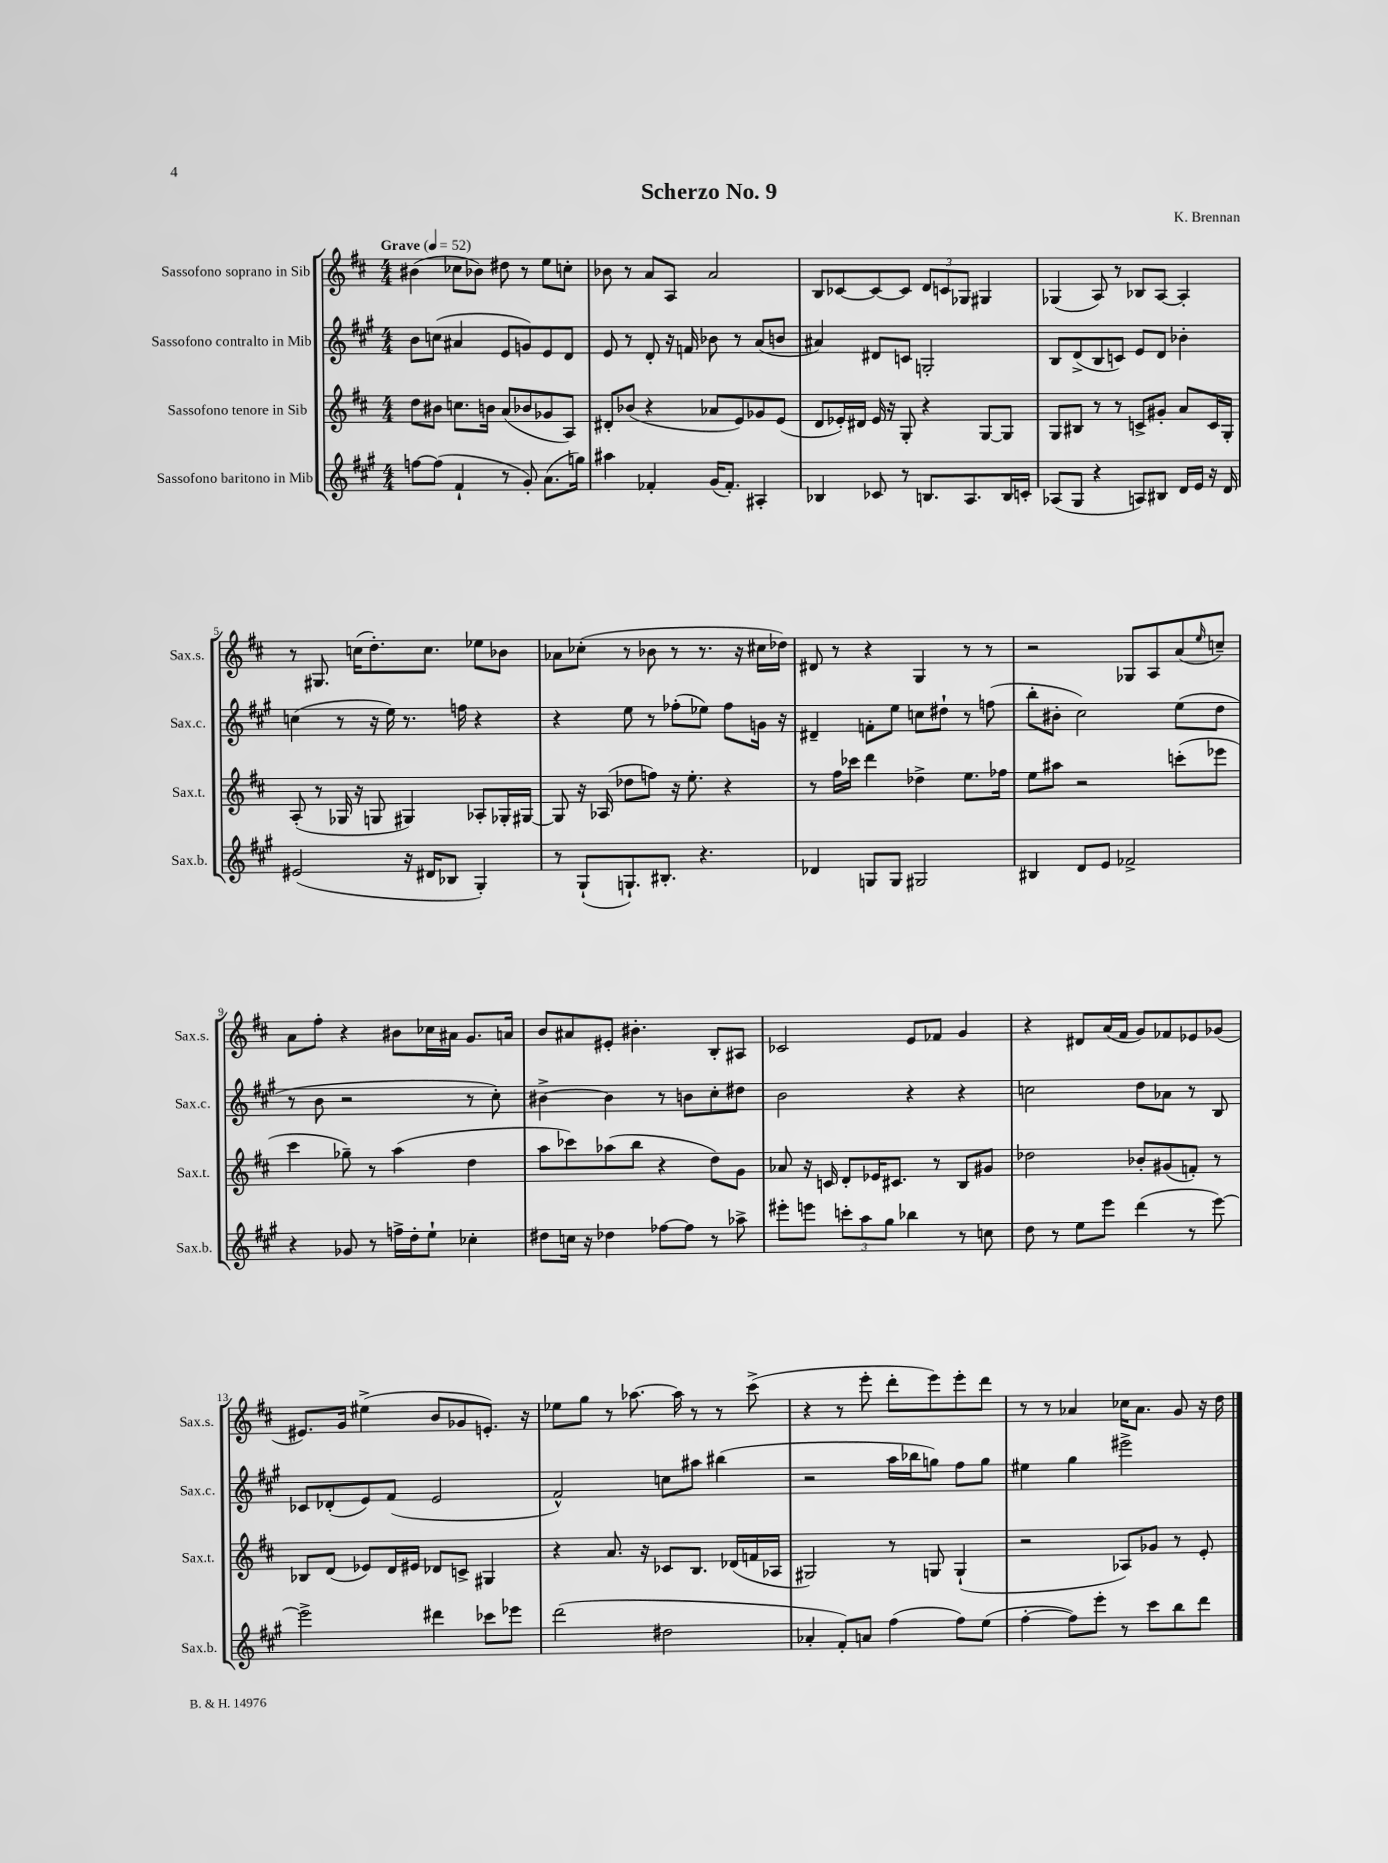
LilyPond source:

\header { title = "Scherzo No. 9" composer = "K. Brennan" }
<<
\new StaffGroup <<
\new Staff = "s0" \with { instrumentName = "Sassofono soprano in Sib" shortInstrumentName = "Sax.s." } {
    \clef treble \key d \major \numericTimeSignature \time 4/4 \tempo "Grave" 4 = 52
    bis'4( ces''8 bes'8) dis''8 r8 e''8 c''8-. |
    bes'8 r8 a'8 a8 a'2 |
    b8 ces'8~ ces'8~ ces'8 \tuplet 3/2 { d'8 c'8 ges8 } gis4 |
    ges4( a8) r8 bes8 a8~ a4-. |
    r8 gis8. c''16( d''8.-.) c''8. ees''8 bes'8 |
    aes'8 ces''8-.( r8 bes'8 r8 r8. r16 cis''16 des''16) |
    dis'8 r8 r4 g4 r8 r8 |
    r2 ges8 a8 a'8( \grace { e''16 } c''8--) |
    a'8 fis''8-. r4 bis'8 ces''16 ais'16 g'8. a'16 |
    b'8 ais'8 eis'8-. bis'4.-. b8-. ais8 |
    ces'2 e'8 fes'8 g'4 |
    r4 dis'8 a'16( fis'16 g'8) fes'8 ees'8 ges'8( |
    eis'8.) g'16 eis''4->( b'8 ges'8 e'8.-.) r16 |
    ees''8 g''8 r8 aes''8.~ aes''16 r8 r8 cis'''8->( |
    r4 r8 e'''8-. d'''8-. e'''8) e'''8-. d'''8 |
    r8 r8 aes'4 ces''16 aes'8. g'8 r16 d''16 \bar "|." |
}
\new Staff = "s1" \with { instrumentName = "Sassofono contralto in Mib" shortInstrumentName = "Sax.c." } {
    \clef treble \key a \major \numericTimeSignature \time 4/4
    b'8 c''8( ais'4 e'8 g'8) e'8 d'8 |
    e'8 r8 d'8-. r16 f'16 bes'8 r8 a'8( b'8 |
    ais'4) dis'8 c'8 g2-. |
    b8 d'8->( b8 c'8) e'8 d'8 bes'4-. |
    c''4( r8 r16 e''16) r8. f''16 r4 |
    r4 e''8 r8 fes''8-.( ees''8) fes''8 g'16 r16 |
    dis'4-- f'8-. e''8 c''8 dis''8-! r8 f''8( |
    b''8-. bis'8-. cis''2) e''8( d''8 |
    r8 b'8 r2 r8 cis''8-.) |
    bis'4~-> bis'4 r8 b'8 cis''8-. dis''8 |
    b'2 r4 r4 |
    c''2 d''8 aes'8 r8 b8 |
    ces'8 des'8-.( e'8) fis'8( e'2 |
    fis'2-^) c''8 ais''8 bis''4( |
    r2 a''16 bes''16 g''8) fis''8 g''8 |
    eis''4 gis''4 eis'''2-> \bar "|." |
}
\new Staff = "s2" \with { instrumentName = "Sassofono tenore in Sib" shortInstrumentName = "Sax.t." } {
    \clef treble \key d \major \numericTimeSignature \time 4/4
    d''8 bis'8 c''8. b'16 a'8( bes'8 ges'8 a8) |
    dis'8-. bes'8( r4 aes'8 e'8) ges'8 e'8( |
    d'8 ees'16-.) dis'16 ees'16 r16 g8-. r4 g8~ g8 |
    g8 bis8 r8 r8 c'8-> gis'8-. a'8 c'16 g16-. |
    a8-.( r8 ges16 r16 g8 gis4) aes8-. ges16-. gis16~ |
    gis8 r16 aes16( des''8 f''8) r16 e''8.-. r4 |
    r8 fis''16 ces'''16 d'''4 des''4-> e''8. fes''16 |
    e''8 ais''8 r2 c'''8-.( ees'''8 |
    cis'''4 ges''8--) r8 a''4( d''4 |
    a''8 ces'''8) aes''8( b''8 r4 d''8) g'8 |
    aes'8 r16 c'16 d'8-. ees'16 cis'8. r8 b8 gis'8 |
    des''2 bes'8-. gis'8( f'8-.) r8 |
    bes8 d'8( ees'8) d'16 eis'16 des'8 c'8-> gis4 |
    r4 a'8. r16 ces'8 b8. des'16( f'16 aes16 |
    gis2) r8 g8 g4-!( |
    r2 aes8) ges'8 r8 e'8-. \bar "|." |
}
\new Staff = "s3" \with { instrumentName = "Sassofono baritono in Mib" shortInstrumentName = "Sax.b." } {
    \clef treble \key a \major \numericTimeSignature \time 4/4
    f''8~ f''8( fis'4-! r8 gis'8-.) a'8.( g''16) |
    ais''4 fes'4-. gis'16( fes'8.-.) ais4-. |
    bes4 ces'8 r8 b8. a8. b16 c'16-. |
    aes8( gis8 r4 a8) bis8 d'16 e'16 r16 d'16 |
    eis'2( r16 dis'16 bes8 gis4-.) |
    r8 gis8-!( g8.-!) bis8.-. r4. |
    des'4 g8 g8 gis2 |
    bis4 d'8 e'8 fes'2-> |
    r4 ges'8 r8 f''16-> d''16-. e''8-! ces''4-. |
    dis''8 c''16 r16 des''4 fes''8~ fes''8 r8 aes''8-> |
    eis'''8-. e'''8 \tuplet 3/2 { c'''8-. a''8 gis''8 } bes''4 r8 c''8 |
    d''8 r8 e''8 e'''8 d'''4( r8 e'''8~) |
    e'''2-> dis'''4 ces'''8 ees'''8 |
    d'''2( dis''2 |
    aes'4-. fis'8-.) a'8 fis''4( fis''8) e''8( |
    fis''4~-. fis''8) e'''8-. r8 cis'''8 b''8 d'''8 \bar "|." |
}
>>
>>
